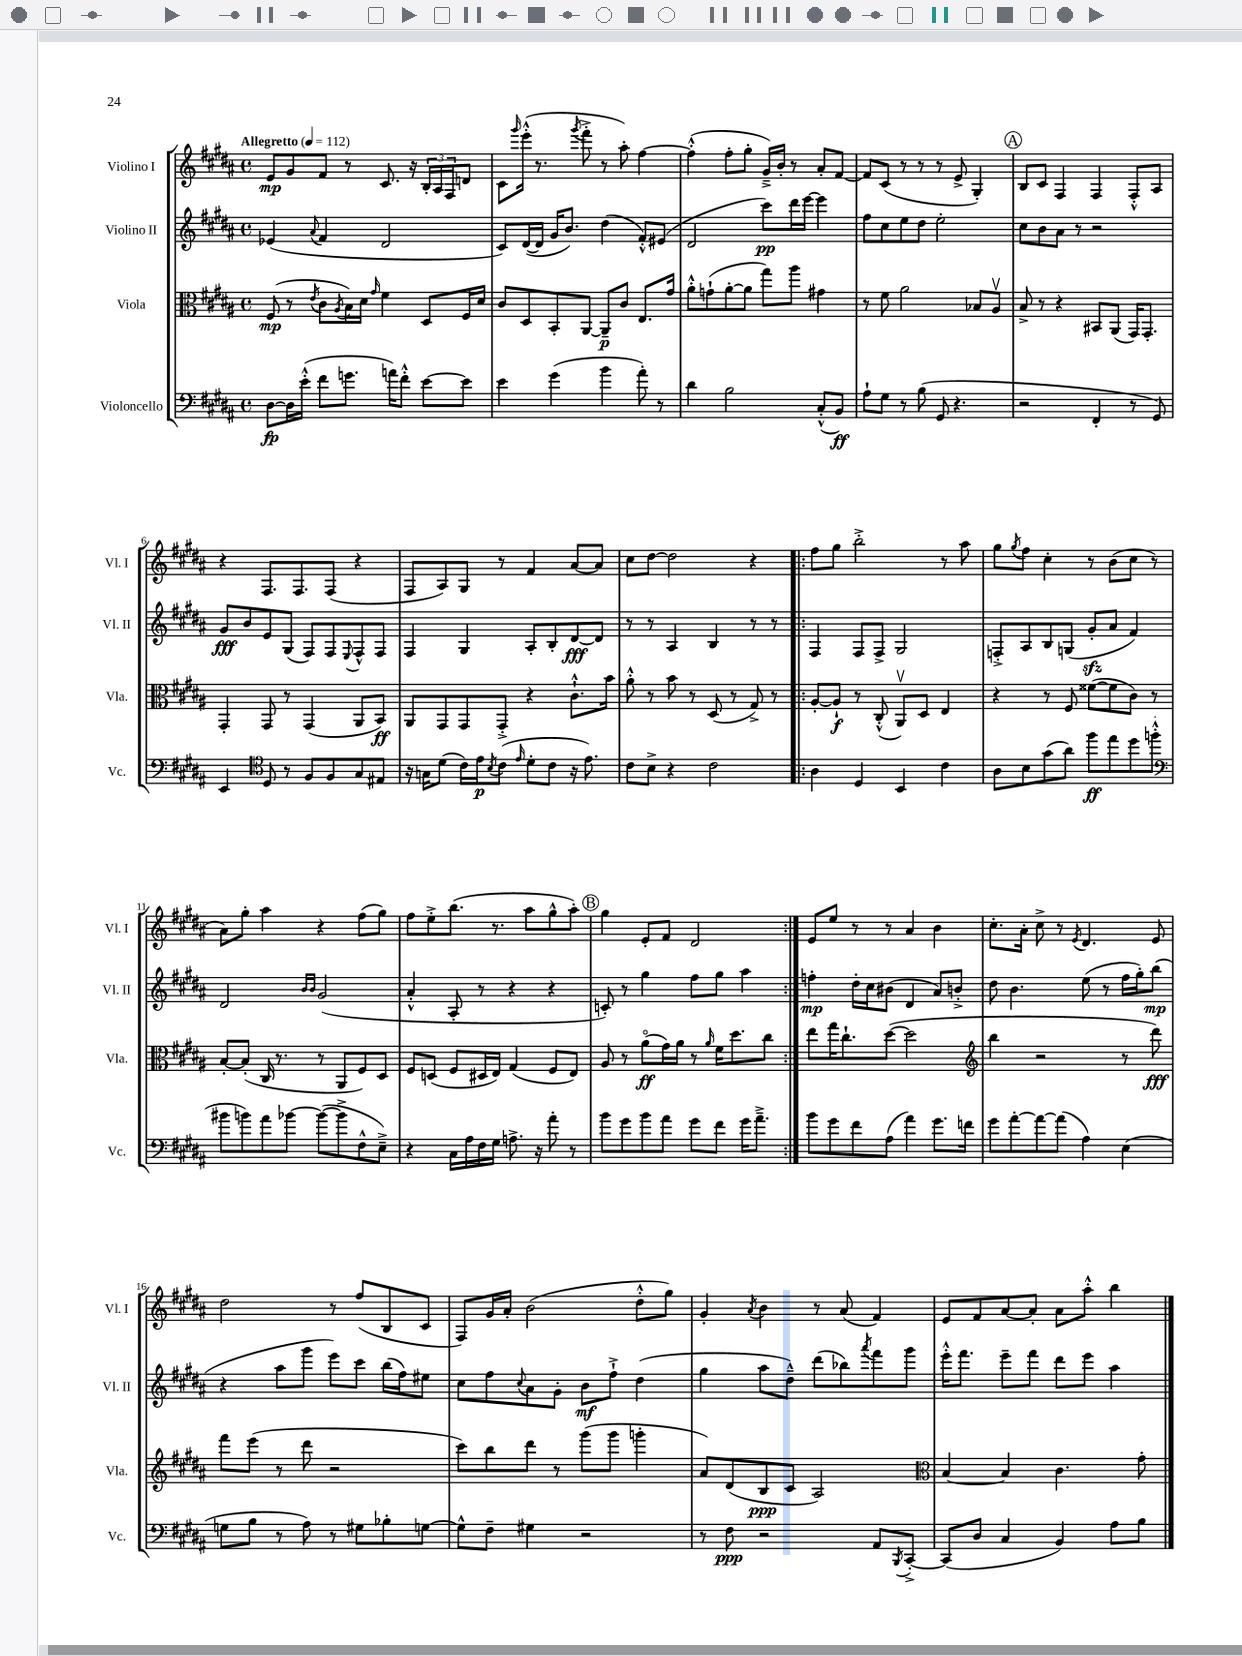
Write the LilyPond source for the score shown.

<<
\new StaffGroup <<
\new Staff = "s0" \with { instrumentName = "Violino I" shortInstrumentName = "Vl. I" } {
    \clef treble \key b \major \defaultTimeSignature \time 4/4 \tempo "Allegretto" 4 = 112
    e'8\mp gis'8 fis'8 r8 cis'8. r16 \tuplet 3/2 { b16-. ais16 fis16 } d'8 |
    cis'8 \grace { gis'''16 } e'''16-.-^( r8. \acciaccatura { gis'''8 } fis'''8-.-> r8 ais''8-.) fis''4~ |
    fis''4-.-^( fis''8-. gis''8-. gis'16--->) b'16-. r8 ais'8-. fis'8~ |
    fis'8 cis'8( r8 r8 r8 e'8-> gis4-.) |
    \mark \markup { \circle "A" } b8 cis'8 fis4 fis4 fis8-.-^ ais8 |
    r4 fis8. fis8. fis8( r4 |
    fis8 ais8) gis8 r8 fis'4 ais'8~ ais'8 |
    cis''8 dis''8~ dis''2 r4 |
    \repeat volta 2 { fis''8 gis''8 b''2-.-> r8 ais''8 |
    gis''8 \acciaccatura { gis''8 } fis''8 cis''4-. r8 b'8( cis''8 r8 |
    ais'8) gis''8-. ais''4 r4 fis''8( gis''8) |
    fis''8 e''8-.-> b''8.( r8. ais''8 gis''8-^ ais''8-.) |
    \mark \markup { \circle "B" } gis''4 e'8-. fis'8 dis'2 | }
    e'8 e''8 r8 r8 ais'4 b'4 |
    cis''8.-. ais'16-. cis''8-> r8 \acciaccatura { e'8 } dis'4. e'8 |
    dis''2 r8 fis''8( b8 cis'8 |
    fis8) gis'16 ais'16-. b'2( dis''8-.-^ gis''8) |
    gis'4-. \acciaccatura { ais'8 } b'4 r8 ais'8( fis'4) |
    e'8 fis'8 ais'8~ ais'8-. ais'8 ais''8-.-^ b''4 \bar "|." |
}
\new Staff = "s1" \with { instrumentName = "Violino II" shortInstrumentName = "Vl. II" } {
    \clef treble \key b \major \defaultTimeSignature \time 4/4
    ees'4( \appoggiatura { ais'8 } fis'4 dis'2 |
    cis'8) dis'16~( dis'16 gis'16 b'8.) dis''4( fis'8-.-^) eis'8( |
    dis'2 cis'''8\pp) dis'''16 e'''16~ e'''4 |
    fis''8 cis''8 e''8 dis''8 e''2-. |
    \mark \markup { \circle "A" } cis''8 b'8 ais'8 r8 r2 |
    gis'8\fff b'8 e'8 gis8( fis8) fis8 \appoggiatura { e8 } fis8-^ fis8 |
    fis4 gis4 ais8-. b8-. dis'8~\fff dis'8 |
    r8 r8 ais4 b4 r8 r8 |
    \repeat volta 2 { fis4 fis8 fis8-> gis2 |
    f8-.-> ais8 b8 g8( gis'8-.\sfz ais'8 fis'4) |
    dis'2 \grace { b'16 b'16 } gis'2( |
    ais'4-.-^ ais8-. r8 r4 r4 |
    \mark \markup { \circle "B" } c'8-.) r8 gis''4 fis''8 gis''8 ais''4 | }
    f''4-.\mp dis''16-. cis''16 bis'8( dis'4 ais'8) b'8-.-> |
    dis''8 b'4. e''8( r8 fis''16 gis''16-.) b''8\mp( |
    r4 ais''8 gis'''8 e'''8) cis'''8 b''16( fis''16) eis''8 |
    cis''8 fis''8 \appoggiatura { cis''8 } ais'8 gis'8-. b'8\mf fis''8-!-> dis''4( |
    gis''4 ais''8 dis''8---^) dis'''8( bes''8) \acciaccatura { ais'''8 } fis'''8 gis'''8 |
    e'''16-.-^ fis'''8. e'''8-- fis'''8 dis'''8 e'''8 ais''4 \bar "|." |
}
\new Staff = "s2" \with { instrumentName = "Viola" shortInstrumentName = "Vla." } {
    \clef alto \key b \major \defaultTimeSignature \time 4/4
    fis8\mp( r8 \acciaccatura { e'8 } cis'8 \acciaccatura { ais8 } b16) dis'16 \grace { gis'16 } fis'4 dis8 fis16 dis'16 |
    cis'8 dis8 b,8-. ais,8~ ais,8--\p cis'8 e8. gis'16 |
    ais'8-.-^ g'8-!( ais'8~-. ais'8 gis''8) ais''8 gis'4 |
    r8 fis'8 ais'2 bes8 ais8\upbow |
    \mark \markup { \circle "A" } b8-> r8 r4 bis,8 ais,8( gis,16) gis,8.-. |
    gis,4-. gis,8 r8 gis,4( ais,8 b,8\ff) |
    ais,8 gis,8 gis,8 gis,8-.-> r4 cis'8.-!-^ b'16 |
    ais'8-.-^ r8 b'8 r8 dis8( r8 gis8->) r8 |
    \repeat volta 2 { ais8~-. ais8-!\f r8 cis8-.-^( ais,8\upbow) dis8 e4 |
    r4 r8 fis8 fisis'8~( fisis'8 cis'8) r8 |
    b8~-. b8-.( cis16 r8. r8 ais,8 fis8) dis8 |
    fis8 d8( fis8 dis16 e16) gis4( fis8 e8) |
    \mark \markup { \circle "B" } ais8 r8 ais'8\flageolet\ff( gis'16) ais'16 r8 \grace { ais'16 } fis'16 dis''8. cis''8 | }
    e''8 gis''16 cis''8.-! dis''8~( dis''2 |
    \clef treble b''4 r2 r8 dis'''8\fff) |
    fis'''8 e'''8( r8 dis'''8 r2 |
    cis'''8) b''8 dis'''8 r8 gis'''8( gis'''8 g'''4-. |
    ais'8) dis'8( b8\ppp cis'8 ais2) |
    \clef alto b4~ b4 cis'4. gis'8-. \bar "|." |
}
\new Staff = "s3" \with { instrumentName = "Violoncello" shortInstrumentName = "Vc." } {
    \clef bass \key b \major \defaultTimeSignature \time 4/4
    dis8~\fp dis16 e'16-.-^( fis'8 g'8. a'16) fis'8-.-^ e'8~ e'8 |
    e'4 gis'4( b'4 ais'8-.) r8 |
    dis'4 b2 cis8-.-^( b,8\ff) |
    ais8-! gis8 r8 b8( gis,8 r4. |
    \mark \markup { \circle "A" } r2 fis,4-. r8 gis,8) |
    e,4 \clef tenor dis8 r8 fis8 fis8 gis8 eis8 |
    r16 g16 dis'8( cis'16) e'16\p \acciaccatura { b8 } cis'8( \grace { e'16 } dis'8-. cis'8 r16 e'8.) |
    cis'8 b8-> r4 cis'2 |
    \repeat volta 2 { ais4 dis4 b,4 cis'4 |
    ais8 b8 gis'8( ais'8) fis''8\ff e''8 dis''8 f''8-.-^( |
    \clef bass bis'8 b'8) ais'8 bes'8~ bes'8~( bes'8-> fis8-^ e8--->) |
    r4 cis16 ais16 fis16 gis16 a8.-> r16 ais'8-. r8 |
    \mark \markup { \circle "B" } b'8 gis'8 b'8 ais'8 gis'8 fis'8 gis'16 ais'8.---> | }
    b'8 gis'8 fis'8 ais8( ais'4) gis'8. f'16 |
    gis'8 ais'8~-. ais'8~ ais'8( ais4) e4( |
    g8 b8 r8 ais8) r8 gis8 bes8-. g8~ |
    g8-^ fis8-- gis4 r2 |
    r8 fis8\ppp r2 ais,8 \acciaccatura { b,,8 } cis,8~-.-> |
    cis,8( dis8 cis4 b,4) ais8 b8 \bar "|." |
}
>>
>>
